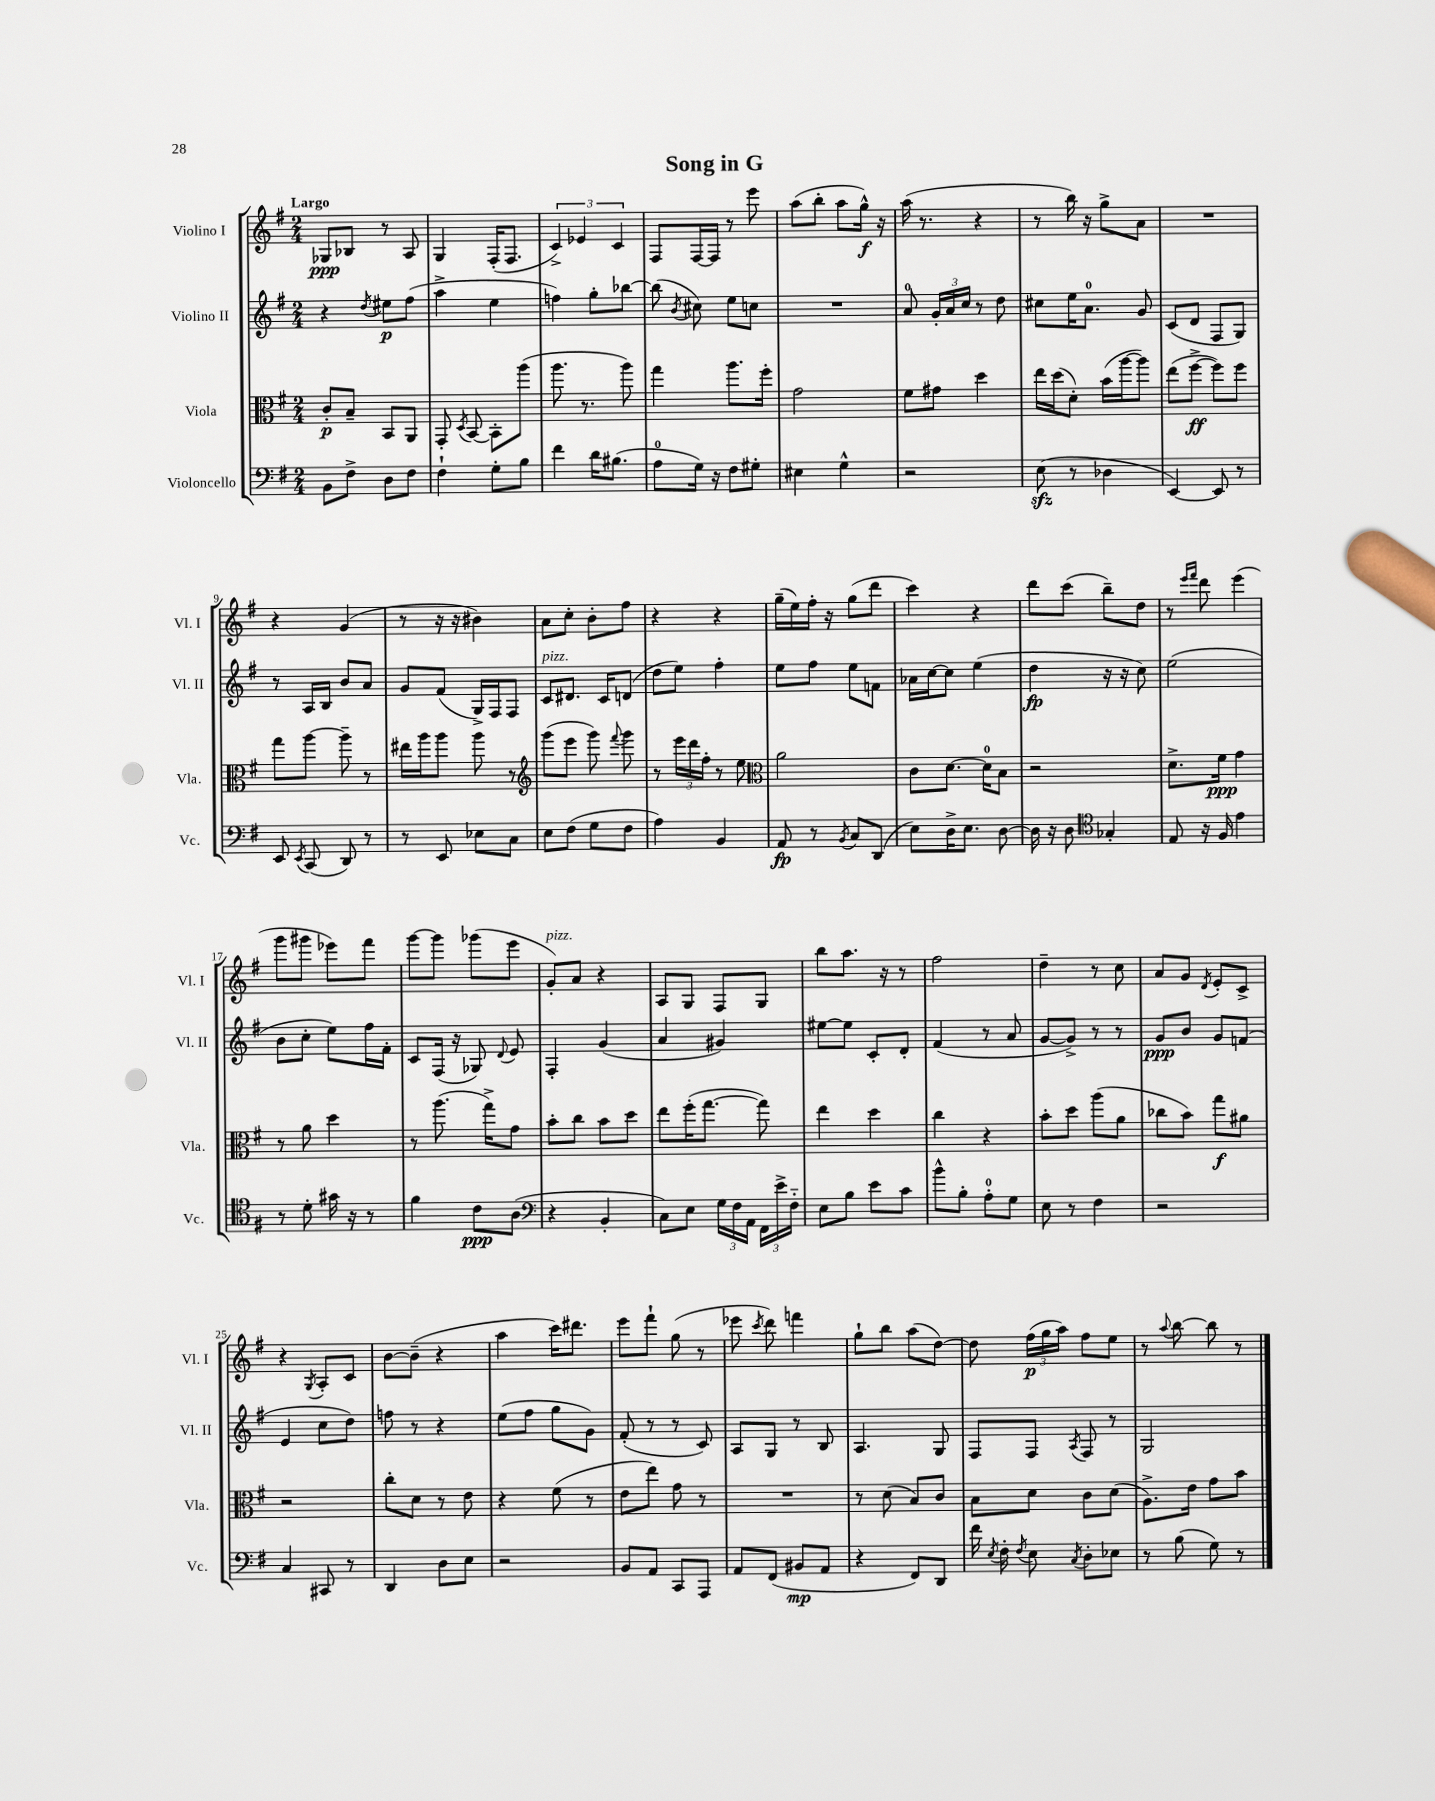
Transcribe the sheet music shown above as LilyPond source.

\header { title = "Song in G" }
<<
\new StaffGroup <<
\new Staff = "s0" \with { instrumentName = "Violino I" shortInstrumentName = "Vl. I" } {
    \clef treble \key g \major \numericTimeSignature \time 2/4 \tempo "Largo"
    \autoBeamOff ges8[\ppp bes8] r8 a8 |
    g4 fis16[-.( fis8.] |
    \tuplet 3/2 { c'4->) ees'4 c'4 } |
    fis8[ fis16~ fis16] r8 e'''8 |
    a''8[( b''8]-. a''8[ g''16]-^\f) r16 |
    a''16( r8. r4 |
    r8 b''16) r16 g''8[-> a'8] |
    R2 |
    r4 g'4( |
    r8 r16 r16 bis'4) |
    a'8[ c''8]-. b'8[-. fis''8] |
    r4 r4 |
    g''16[--( e''16) fis''16]-. r16 g''8[( d'''8] |
    c'''4) r4 |
    d'''8[ c'''8]( b''8[--) d''8] |
    r8 \grace { e'''16[ fis'''16] } d'''8 e'''4( |
    g'''8[ gis'''8] ees'''8[) fis'''8] |
    g'''8[~ g'''8] ges'''8[( e'''8] |
    g'8[-.^\markup { \italic "pizz." }) a'8] r4 |
    a8[ g8] fis8[ g8] |
    b''8[ a''8.] r16 r8 |
    fis''2 |
    d''4-- r8 c''8 |
    a'8[ g'8] \acciaccatura { d'8 } e'8[-. c'8]-> |
    r4 \acciaccatura { g8 } a8[-. c'8] |
    b'8[~ b'8]--( r4 |
    a''4 c'''16[) dis'''8.] |
    e'''8[ fis'''8]-! g''8( r8 |
    ees'''8 \acciaccatura { c'''8 } d'''8) f'''4 |
    g''8[-! b''8] a''8[( d''8]~) |
    d''8 \tuplet 3/2 { fis''16[\p( g''16 a''16]) } fis''8[ e''8] |
    r8 \appoggiatura { a''8 } b''8~ b''8 r8 \bar "|." |
}
\new Staff = "s1" \with { instrumentName = "Violino II" shortInstrumentName = "Vl. II" } {
    \clef treble \key g \major \numericTimeSignature \time 2/4
    \autoBeamOff r4 \acciaccatura { d''8 } eis''8[\p fis''8]( |
    a''4-> e''4 |
    f''4) g''8[-. bes''8]~ |
    bes''8( \acciaccatura { b'8 } cis''8) e''8[ c''8] |
    R2 |
    a'8-0 \tuplet 3/2 { g'16[-. a'16 c''16] } r8 d''8 |
    cis''8[ e''16 a'8.]-0 g'8 |
    c'8[( d'8] fis8[ g8]) |
    r8 a16[ b16] b'8[ a'8] |
    g'8[ fis'8]( g16[->) fis16 fis8] |
    c'8[^\markup { \italic "pizz." } dis'8.] c'16[ d'8]( |
    d''8[ e''8]) fis''4-. |
    e''8[ fis''8] e''8[ f'8] |
    aes'16[ c''16~ c''8] e''4( |
    d''4\fp r16 r16 c''8) |
    e''2( |
    b'8[ c''8]-. e''8[) fis''16 fis'16]-. |
    c'8[ fis16]( r16 ges8) \appoggiatura { d'8 } e'8 |
    fis4-. g'4( |
    a'4 gis'4) |
    eis''8[~ eis''8] c'8[-. d'8]-. |
    fis'4( r8 a'8 |
    g'8[~ g'8]->) r8 r8 |
    g'8[\ppp b'8] g'8[ f'8]( |
    e'4 c''8[ d''8]) |
    f''8 r8 r4 |
    e''8[( fis''8] g''8[ g'8]) |
    fis'8-.( r8 r8 c'8) |
    a8[ g8] r8 b8 |
    a4. g8 |
    fis8[ fis8] \acciaccatura { a8 } fis8 r8 |
    g2 \bar "|." |
}
\new Staff = "s2" \with { instrumentName = "Viola" shortInstrumentName = "Vla." } {
    \clef alto \key g \major \numericTimeSignature \time 2/4
    \autoBeamOff c'8[-.\p b8]-- b,8[ a,8] |
    g,8-. \acciaccatura { d8 } b,8~ b,8[-. a''8]( |
    a''8. r8. a''8) |
    g''4 a''8.[ fis''16]-. |
    g'2 |
    fis'8[ gis'8] d''4 |
    e''16[ d''16( d'8]-.) b'16[( a''16~ a''8]) |
    e''8[( fis''8]~->\ff fis''8[) fis''8] |
    g''8[ a''8]~ a''8-- r8 |
    eis''16[ a''16 a''8] a''8 r8 |
    \clef treble g'''8[( e'''8] g'''8) \appoggiatura { fis'''8 } g'''8 |
    r8 \tuplet 3/2 { e'''16[ d'''16 fis''16]-. } r8 e''8 |
    \clef alto a'2 |
    c'8[ d'8.]~ d'16[-0 b8] |
    r2 |
    d'8.[-> fis'16]\ppp g'4 |
    r8 a'8 d''4 |
    r8 a''8.( g''16[->) g'8] |
    b'8[-. c''8] b'8[ d''8] |
    e''8[ fis''16-.( g''8.]~ g''8) |
    e''4 d''4 |
    c''4 r4 |
    b'8[-. d''8] a''8[( a'8] |
    ces''8[ b'8]) g''8[\f ais'8] |
    r2 |
    c''8[-. d'8] r8 e'8 |
    r4 fis'8( r8 |
    e'8[ e''8]) g'8 r8 |
    R2 |
    r8 d'8( b8[) c'8] |
    b8[ d'8] c'8[ d'8]( |
    a8.[->) e'16] g'8[ b'8] \bar "|." |
}
\new Staff = "s3" \with { instrumentName = "Violoncello" shortInstrumentName = "Vc." } {
    \clef bass \key g \major \numericTimeSignature \time 2/4
    \autoBeamOff b,8[ fis8]-> d8[ fis8] |
    fis4-! g8[-. b8] |
    fis'4 d'16[ bis8.]( |
    a8[-0 g16]) r16 fis8[ gis8]-. |
    eis4 g4-^ |
    r2 |
    e8\sfz( r8 des4 |
    e,4~) e,8 r8 |
    e,8 \acciaccatura { e,8 } c,8( d,8) r8 |
    r8 e,8 ees8[ c8] |
    e8[ fis8]( g8[ fis8] |
    a4) b,4 |
    a,8\fp r8 \acciaccatura { b,8 } c8[ d,8]( |
    e8[) d16-> e8.] d8~ |
    d16 r16 d8 \clef tenor ges4-. |
    e8 r16 fis16 e'4 |
    r8 d'8-. gis'16 r16 r8 |
    fis'4 c'8[\ppp a8]( |
    \clef bass r4 b,4-. |
    c8[) e8] \tuplet 3/2 { g16[ fis16 a,16] } \tuplet 3/2 { fis,16[ e'16-> fis16]-_ } |
    e8[ b8] e'8[ c'8] |
    b'8[-^ b8]-. a8[-0-. g8] |
    e8 r8 fis4 |
    r2 |
    c4 cis,8 r8 |
    d,4 d8[ e8] |
    r2 |
    b,8[ a,8] c,8[ a,,8] |
    a,8[ fis,8]( bis,8[\mp a,8] |
    r4 fis,8[) d,8] |
    fis'16 \acciaccatura { e8 } fis16-. \acciaccatura { fis8 } e8 \acciaccatura { c8 } d8[-. ees8] |
    r8 b8( g8) r8 \bar "|." |
}
>>
>>
